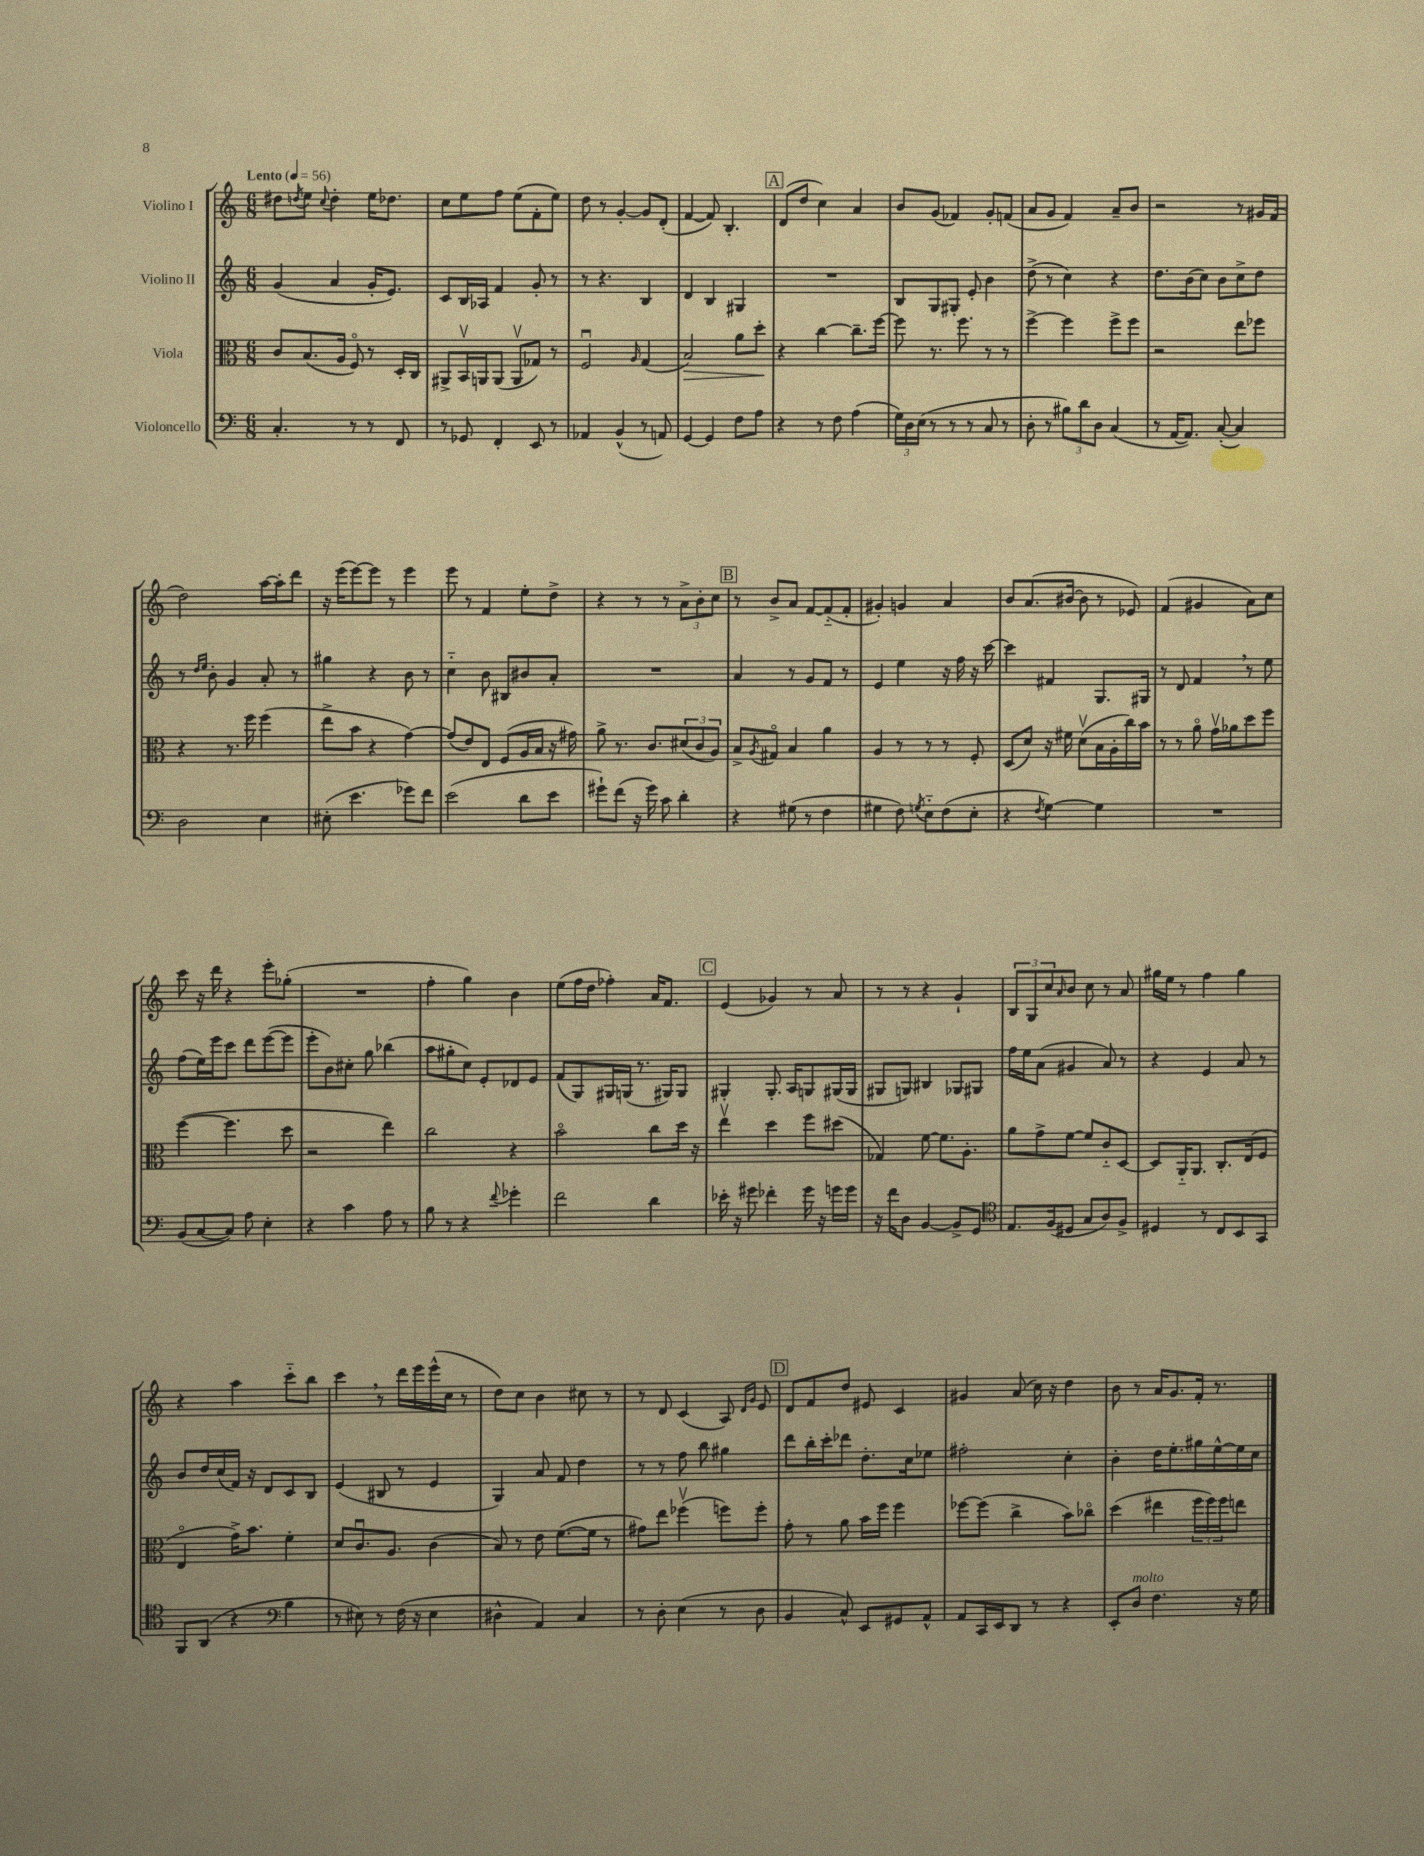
<<
\new StaffGroup <<
\new Staff = "s0" \with { instrumentName = "Violino I" } {
    \clef treble \key c \major \numericTimeSignature \time 6/8 \tempo "Lento" 4 = 56
    dis''8 \acciaccatura { d''8 } e''8 \appoggiatura { c''8 } d''4-. e''16 des''8. |
    c''8 e''8 f''8 e''8( f'8-. e''8) |
    d''8 r8 g'4~-. g'8 d'8-.( |
    f'4~ f'8) b4.-. |
    \mark \markup { \box "A" } d'8( d''8 c''4) a'4 |
    b'8 g'8( fes'4) g'8-. f'8( |
    a'8 g'8 f'4) a'8-- b'8 |
    r2 r8 gis'16 f'16( |
    d''2) a''16~ a''16-. d'''8 |
    r16 e'''16( e'''8~) e'''8 r8 e'''4 |
    e'''8 r8 f'4 e''8-. d''8-> |
    r4 r8 r8 \tuplet 3/2 { a'8-> b'8-. c''8 } |
    \mark \markup { \box "B" } r8 b'8-> a'8 f'8~ f'8-_( f'8-. |
    gis'4-.) g'4 a'4 |
    b'8 a'8.( bis'16~ bis'8 r8 ees'8) |
    f'4( gis'4 a'8) c''8 |
    c'''8 r16 d'''16 r4 e'''8-. ges''8-.( |
    R2. |
    f''4-. g''4) b'4 |
    e''8( f''16 d''16 fes''4-.) a'16 f'8. |
    \mark \markup { \box "C" } e'4( ges'4) r8 a'8 |
    r8 r8 r4 g'4-! |
    \tuplet 3/2 { b8 g8 c''8 } \grace { a'16 } b'8 c''8 r8 a'8 |
    gis''16 e''16 r8 f''4 gis''4 |
    r4 a''4 c'''8-_ b''8 |
    c'''4 \breathe r8 d'''16 e'''16 e'''16-^( c''16 r8 |
    d''8) c''8 b'4 cis''8 r8 |
    r8 d'8 c'4( a8) \grace { d'16 g'16 } e'8 |
    \mark \markup { \box "D" } d'8 f'8 d''8 eis'8 c'4 |
    gis'4 a'8( c''16) r16 d''4 |
    b'8 r8 a'16 g'8. f'16-. r8. \bar "|." |
}
\new Staff = "s1" \with { instrumentName = "Violino II" } {
    \clef treble \key c \major \numericTimeSignature \time 6/8
    g'4( a'4 g'16-. e'8.) |
    c'8 b16 aes16 f'4 g'8-. r8 |
    r8 r4. b4 |
    d'4 b4 gis4 |
    \mark \markup { \box "A" } R2. |
    b8 g8 gis8-. e'8-. b'4 |
    d''8->( r8 c''4) r4 |
    d''8. b'16( c''8) b'8 c''8-> d''8 |
    r8 \grace { d''16 e''16 } b'8-. g'4 a'8-. r8 |
    gis''4 r4 b'8 r8 |
    c''4-_ b'8 bis8 bis'8 a'8-. |
    R2. |
    \mark \markup { \box "B" } a'4 r8 g'8 f'8 r8 |
    e'4 e''4 r16 f''16 r16 c'''16~ |
    c'''4 fis'4 g8. gis16 |
    r8 d'8 f'4 \breathe r8 e''8 |
    f''8( e''16) e'''16 c'''8 d'''8 e'''8~( e'''8 |
    e'''8-. b'8) cis''8-. g''8 bes''4( |
    a''8 gis''8-. c''8) e'8-. des'8 e'8 |
    f'8( g8) gis16 g16( r8. gis16) gis8 |
    \mark \markup { \box "C" } gis4-. gis8.-. a16 g8 gis16( gis16 |
    gis8 g8) bis4 ges8 gis8 |
    f''16 e''16 a'8( gis'4 a'8) r8 |
    r4 e'4 a'8 r8 |
    b'8 d''16 c''16( f'16) r16 d'8 c'8 b8 |
    e'4( bis8 r8 e'4 |
    g4) a'8 f'8 d''4 |
    r8 r8 f''8 b''8 gis''4 |
    \mark \markup { \box "D" } d'''8 b''16-. c'''16-. des'''8 d''8.-. c''16 ees''8 |
    fis''2-. c''4-. |
    b'4-. d''16 e''8.-. gis''16 e''16~-^ e''16 c''16 \bar "|." |
}
\new Staff = "s2" \with { instrumentName = "Viola" } {
    \clef alto \key c \major \numericTimeSignature \time 6/8
    c'8 b8.( a16 f8\flageolet) r8 d16-. c16 |
    ais,8-> b,16\upbow a,16 a,8( a,8\upbow ges8) r8 |
    f2\downbow \grace { a16 } g4( |
    b2\>) a'8 d''8-.\! |
    \mark \markup { \box "A" } r4 c''4~ c''8.-- f''16~ |
    f''8 r8. f''8. r8 r8 |
    f''4~-> f''4 f''8-> f''8 |
    r2 e''8 fes''8 |
    r4 r8. f''16 f''4( |
    e''8-> b'8 r4 g'4~) |
    g'8( e'8) e8 f8( a16 b16 r16 gis'16) |
    a'8-> r8. c'8. \tuplet 3/2 { dis'8( c'8 a8) } |
    \mark \markup { \box "B" } b8-> \acciaccatura { a8 } gis8\flageolet b4 a'4 |
    a4 r8 r8 r8 f8-. |
    d8( d'8) r16 fis'16 d'8\upbow( b16 a16-. c''16) b'16 |
    r8 r8 a'8\flageolet g'16\upbow aes'16 d''8 f''8 |
    f''4~( f''4. d''8 |
    r2 e''4) |
    c''2 r4 |
    b'2\flageolet c''8 d''16 r16 |
    \mark \markup { \box "C" } e''4\upbow d''4 f''8 dis''8( |
    ges4) f'8~ f'8. a8.-. |
    a'8 g'8-> f'8~ f'8 c'8-_ d8~ |
    d8 a,16-_ a,8. c8.-. e16( f8 |
    e4\flageolet g'16->) b'8. f'4-. |
    d'8 c'8.\downbow a8. c'4( |
    b8) r8 e'8 f'8.~( f'16 r8 |
    gis'8) e''8 fes''4\upbow( f''8) f''8-. |
    \mark \markup { \box "D" } g'8-. r8 a'8 b'16 f''16 f''4 |
    fes''8~ fes''8( c''4-> b'8) ces''8\flageolet |
    d''4( eis''4 \tuplet 3/2 { f''16 f''16) f''16 } e''8 \bar "|." |
}
\new Staff = "s3" \with { instrumentName = "Violoncello" } {
    \clef bass \key c \major \numericTimeSignature \time 6/8
    c4.-. r8 r8 f,8 |
    r8 ges,8 f,4-. e,8 r8 |
    aes,4 b,4-^( r8 a,8) |
    g,4~ g,4 f8 a8 |
    \mark \markup { \box "A" } r4 r8 f8 a4( |
    \tuplet 3/2 { g16) d16 e16( } r8 r8 r8 c8 r8 |
    d8-. r8 \tuplet 3/2 { bis8) d'8 d8 } c4( |
    r8 a,16~ a,8.) c8~-.( c4) |
    d2 e4 |
    eis8-.( e'4. ges'8) f'8 |
    e'2( d'8 e'8 |
    gis'8-!) f'8( r16 gis'16) c'8 d'4-. |
    \mark \markup { \box "B" } r4 gis8( r8 f4 |
    gis4 f8) \acciaccatura { g8 } e8-_ f8( e8-. |
    r4 \acciaccatura { f8 } g4~) g4 |
    R2. |
    b,8( c8~ c8) a8 e4-. |
    r4 c'4 a8 r8 |
    b8 r8 r4 \appoggiatura { f'8 } ges'4-. |
    f'2 d'4 |
    \mark \markup { \box "C" } ees'16-. r16 gis'8 fes'4-. gis'16 r16 g'16 g'16 |
    r16 f'16 d8 b,4~ b,8-> g,8 |
    \clef tenor e8. f16( dis8 g8 a8) f8-> |
    dis4 r8 c8 b,8 g,8 |
    f,8 a,8( r4 \clef bass b4 |
    r8 eis8) r8 f16( r16 eis4 |
    dis4-^ a,4) c4 |
    r8 d8-. e4( r8 d8 |
    \mark \markup { \box "D" } b,4 c8-^) e,8 gis,8 a,8-^ |
    a,8 c,16 e,16 d,8 r8 r4 |
    e,8-. d8^\markup { \italic "molto" } f4. r16 g16 \bar "|." |
}
>>
>>
\layout { \context { \Score \remove "Bar_number_engraver" } }
